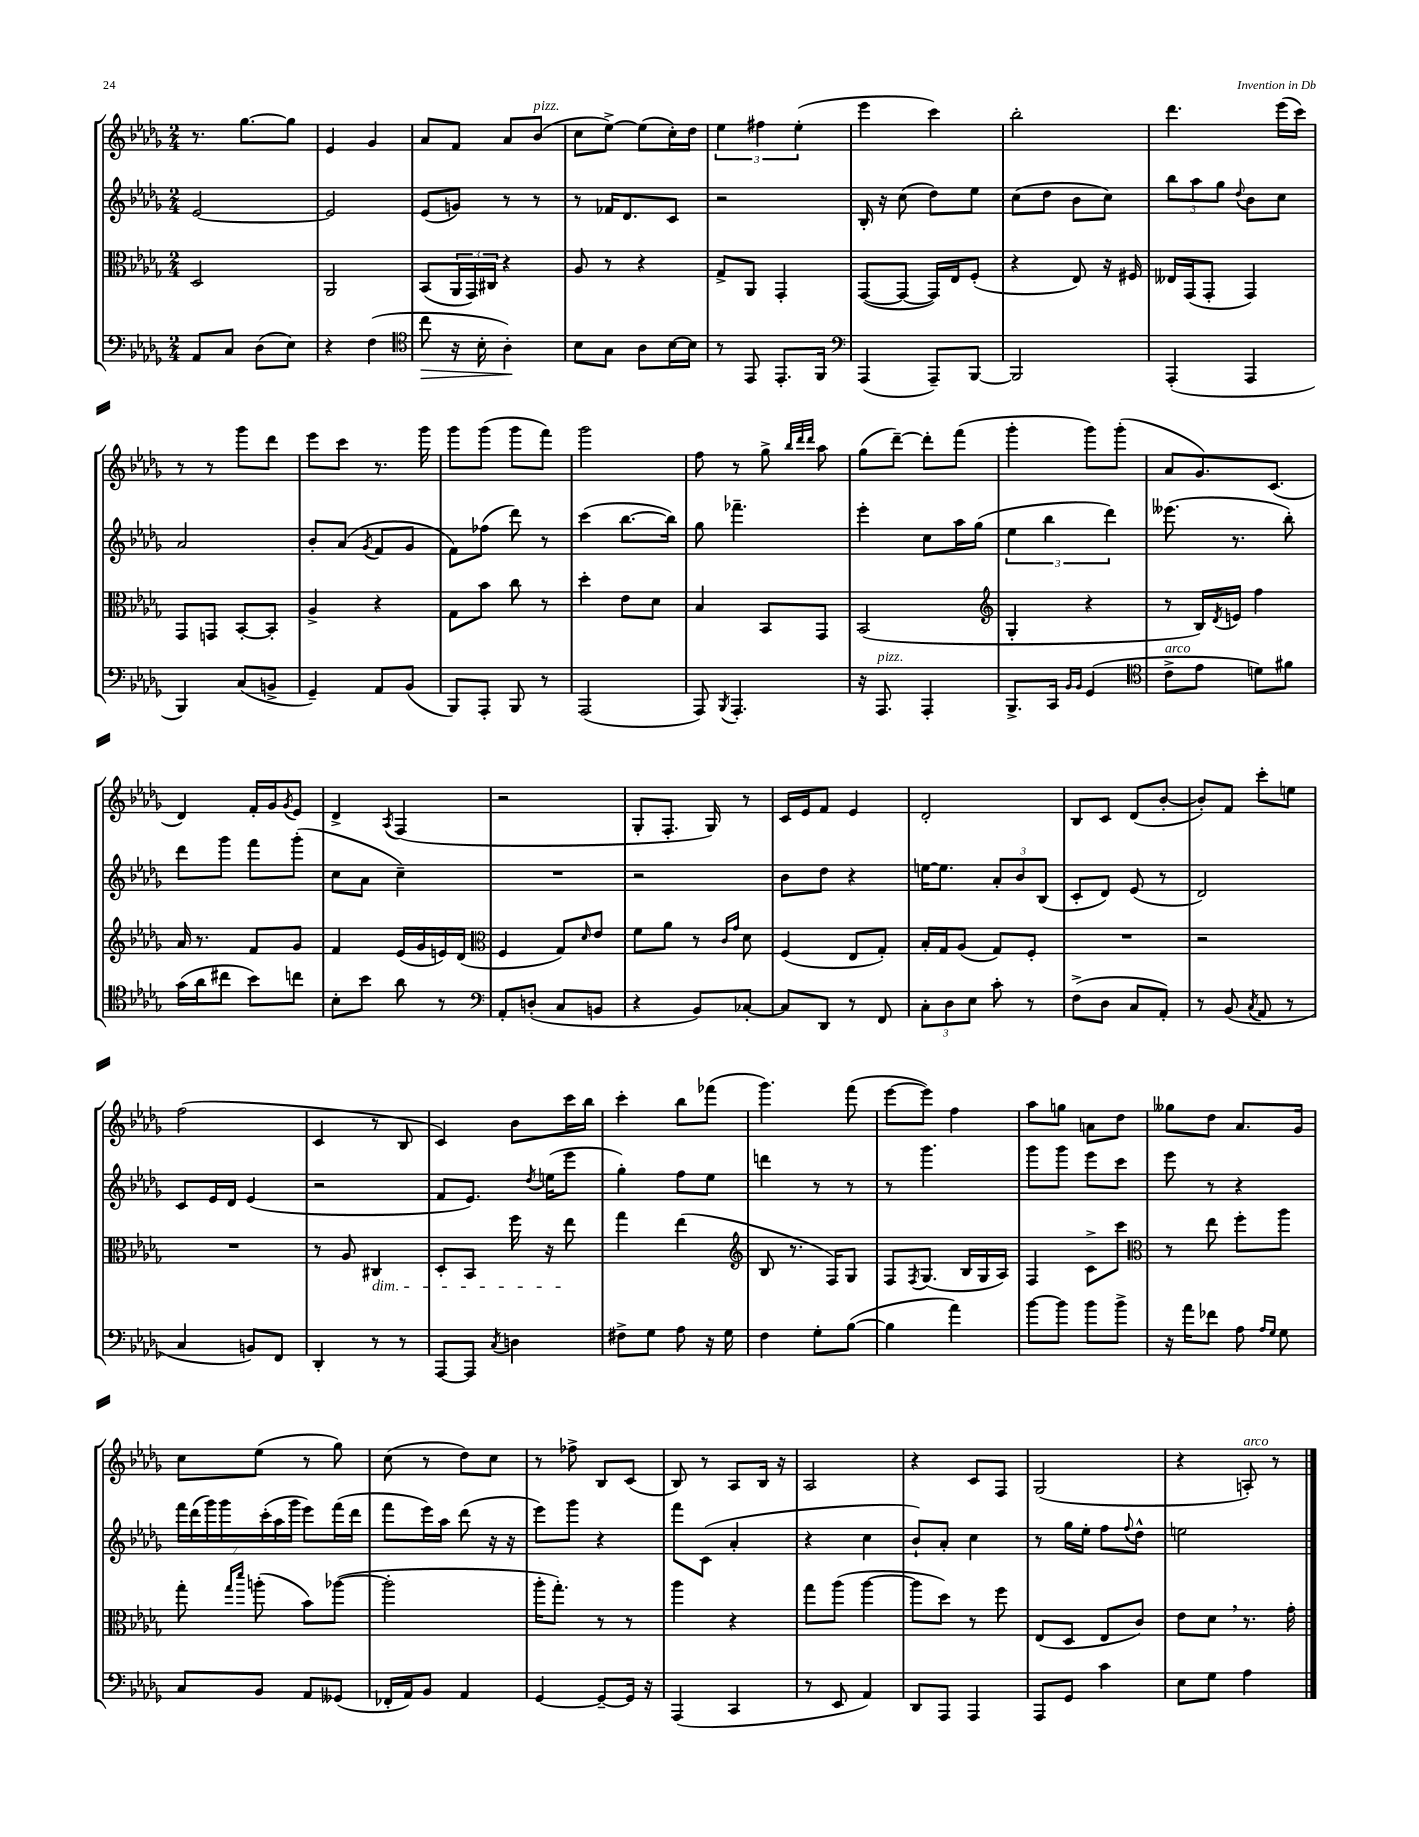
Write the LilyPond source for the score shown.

<<
\new StaffGroup <<
\new Staff = "s0" {
    \clef treble \key des \major \numericTimeSignature \time 2/4
    r8. ges''8.~ ges''8 |
    ees'4 ges'4 |
    aes'8 f'8 aes'8 bes'8^\markup { \italic "pizz." }( |
    c''8 ees''8~->) ees''8( c''16-.) des''16 |
    \tuplet 3/2 { ees''4 fis''4 ees''4-.( } |
    ees'''4 c'''4) |
    bes''2-. |
    des'''4. ees'''16( c'''16) |
    r8 r8 ges'''8 des'''8 |
    ees'''8 c'''8 r8. ges'''16 |
    ges'''8 ges'''8( ges'''8 f'''8) |
    ges'''2 |
    f''8 r8 ges''8-> \grace { bes''32 des'''32 des'''32 } aes''8 |
    ges''8( des'''8~--) des'''8-. f'''8( |
    ges'''4-. ges'''8) ges'''8-.( |
    aes'8 ges'8.) c'8.( |
    des'4) f'16-. ges'16 \acciaccatura { ges'8 } ees'8 |
    des'4-> \acciaccatura { aes8 } f4( |
    r2 |
    ges8-. f8.-. ges16) r8 |
    c'16 ees'16 f'8 ees'4 |
    des'2-. |
    bes8 c'8 des'8( bes'8~-. |
    bes'8-.) f'8 c'''8-. e''8 |
    f''2( |
    c'4 r8 bes8 |
    c'4) bes'8 c'''16 bes''16 |
    c'''4-. bes''8 fes'''8( |
    ges'''4.) f'''8( |
    ees'''8~ ees'''8) f''4 |
    aes''8 g''8 a'8 des''8 |
    geses''8 des''8 aes'8. ges'16 |
    c''8 ees''8( r8 ges''8) |
    c''8( r8 des''8) c''8 |
    r8 fes''8-> bes8 c'8( |
    bes8) r8 aes8 bes16 r16 |
    aes2 |
    r4 c'8 f8 |
    ges2( |
    r4 a8-.^\markup { \italic "arco" }) r8 \bar "|." |
}
\new Staff = "s1" {
    \clef treble \key des \major \numericTimeSignature \time 2/4
    ees'2~ |
    ees'2 |
    ees'8( g'8) r8 r8 |
    r8 fes'16 des'8. c'8 |
    r2 |
    bes16-. r16 c''8( des''8) ees''8 |
    c''8( des''8 bes'8 c''8) |
    \tuplet 3/2 { bes''8 aes''8 ges''8 } \appoggiatura { des''8 } bes'8 c''8 |
    aes'2 |
    bes'8-. aes'8( \acciaccatura { ges'8 } f'8 ges'8 |
    f'8) fes''8( des'''8) r8 |
    c'''4( bes''8.~ bes''16) |
    ges''8 fes'''4.-- |
    ees'''4-. c''8 aes''16 ges''16( |
    \tuplet 3/2 { ees''4 bes''4 des'''4) } |
    eeses'''8.( r8. bes''8-.) |
    des'''8 ges'''8 f'''8 ges'''8-.( |
    c''8 aes'8 c''4--) |
    R2 |
    r2 |
    bes'8 des''8 r4 |
    e''16~ e''8. \tuplet 3/2 { aes'8-. bes'8 bes8( } |
    c'8-. des'8) ees'8( r8 |
    des'2) |
    c'8 ees'16 des'16 ees'4( |
    r2 |
    f'8 ees'8.) \acciaccatura { des''8 } e''16( ees'''8 |
    ges''4-.) f''8 ees''8 |
    d'''4 r8 r8 |
    r8 ges'''4. |
    ges'''8 ges'''8 ees'''8 c'''8 |
    ees'''8 r8 r4 |
    \tuplet 7/4 { f'''16 des'''16( ges'''16) ges'''16 c'''16-.( aes''16 ges'''16 } ees'''8) f'''16( des'''16 |
    f'''8 ees'''16) aes''16 des'''8( r16 r16 |
    ees'''8) ges'''8 r4 |
    f'''8 c'8( aes'4-. |
    r4 c''4 |
    bes'8-!) aes'8-. c''4 |
    r8 ges''16 ees''16-. f''8 \appoggiatura { f''8 } des''8-^ |
    e''2 \bar "|." |
}
\new Staff = "s2" {
    \clef alto \key des \major \numericTimeSignature \time 2/4
    des2 |
    aes,2 |
    bes,8( \tuplet 3/2 { aes,16 ges,16) cis16 } r4 |
    aes8 r8 r4 |
    ges8-> aes,8 ges,4-. |
    ges,8~( ges,8~ ges,16) ees16 f8-.( |
    r4 ees8) r16 fis16 |
    eeses16 ges,16( ges,8-. ges,4) |
    ges,8 g,8 bes,8~-. bes,8-. |
    aes4-> r4 |
    ges8 bes'8 c''8 r8 |
    des''4-. ees'8 des'8 |
    bes4 bes,8 ges,8 |
    bes,2( |
    \clef treble ges4-. r4 |
    r8 bes16) \acciaccatura { des'8 } e'16 f''4 |
    aes'16 r8. f'8 ges'8 |
    f'4 ees'16( ges'16 e'16) des'16( |
    \clef alto f4 ges8) \grace { des'16 } ees'8 |
    f'8 aes'8 r8 \grace { c'16 ges'16 } des'8 |
    f4( ees8 ges8-.) |
    bes16-. ges16 aes8( ges8) f8-. |
    R2 |
    r2 |
    R2 |
    r8 aes8 cis4\dim |
    des8-. bes,8 f''16 r16 ees''8\! |
    ges''4 ees''4( |
    \clef treble bes8 r8. f16) ges8 |
    f8 \acciaccatura { f8 } ges8.( bes16 ges16 aes16) |
    f4 c'8-> c'''8 |
    \clef alto r8 ees''8 f''8-. aes''8 |
    ges''8-. \grace { ges''16 des'''16 } a''8-.( bes'8) aes''8~( |
    aes''2-. |
    aes''16-. ges''8.-.) r8 r8 |
    aes''4 r4 |
    ges''8 aes''8( aes''4~ |
    aes''8 des''8) r8 f''8 |
    ees8( des8 ees8 c'8) |
    ees'8 des'8 \breathe r8. ges'16-. \bar "|." |
}
\new Staff = "s3" {
    \clef bass \key des \major \numericTimeSignature \time 2/4
    aes,8 c8 des8( ees8) |
    r4 f4( |
    \clef tenor c''8\> r16 bes16-. aes4-.\!) |
    bes8 ges8 aes8 bes16~ bes16 |
    r8 ees,8 ees,8.-. f,16 |
    \clef bass aes,,4( aes,,8--) bes,,8~ |
    bes,,2 |
    aes,,4-.( aes,,4 |
    bes,,4) c8( b,8-> |
    ges,4--) aes,8 bes,8( |
    bes,,8) aes,,8-. bes,,8 r8 |
    aes,,2( |
    aes,,8) \acciaccatura { bes,,8 } aes,,4.-. |
    r16 aes,,8.^\markup { \italic "pizz." } aes,,4-. |
    bes,,8.-> c,16 \grace { bes,16 bes,16 } ges,4( |
    \clef tenor c'8->^\markup { \italic "arco" } ees'8 d'8) fis'8 |
    ges'16( aes'16 cis''8 bes'8) c''8 |
    bes8-. bes'8 aes'8 r8 |
    \clef bass aes,8-. d8-.( c8 b,8 |
    r4 bes,8) ces8~-. |
    ces8 des,8 r8 f,8 |
    \tuplet 3/2 { c8-. des8 ees8 } c'8-. r8 |
    f8->( des8 c8 aes,8-.) |
    r8 bes,8( \acciaccatura { c8 } aes,8 r8 |
    c4 b,8) f,8 |
    des,4-. r8 r8 |
    aes,,8~ aes,,8 \acciaccatura { c8 } d4 |
    fis8-> ges8 aes8 r16 ges16 |
    f4 ges8-. bes8~( |
    bes4 aes'4) |
    bes'8~ bes'8 bes'8 bes'8-> |
    r16 aes'16 fes'8 aes8 \grace { aes16 ges16 } ges8 |
    c8 bes,8 aes,8 geses,8( |
    fes,16-. aes,16) bes,8 aes,4 |
    ges,4~ ges,8~-- ges,16 r16 |
    aes,,4( c,4 |
    r8 ees,8 aes,4) |
    des,8 aes,,8 aes,,4 |
    aes,,8 ges,8 c'4 |
    ees8 ges8 aes4 \bar "|." |
}
>>
>>
\layout { \context { \Score \remove "Bar_number_engraver" } }
